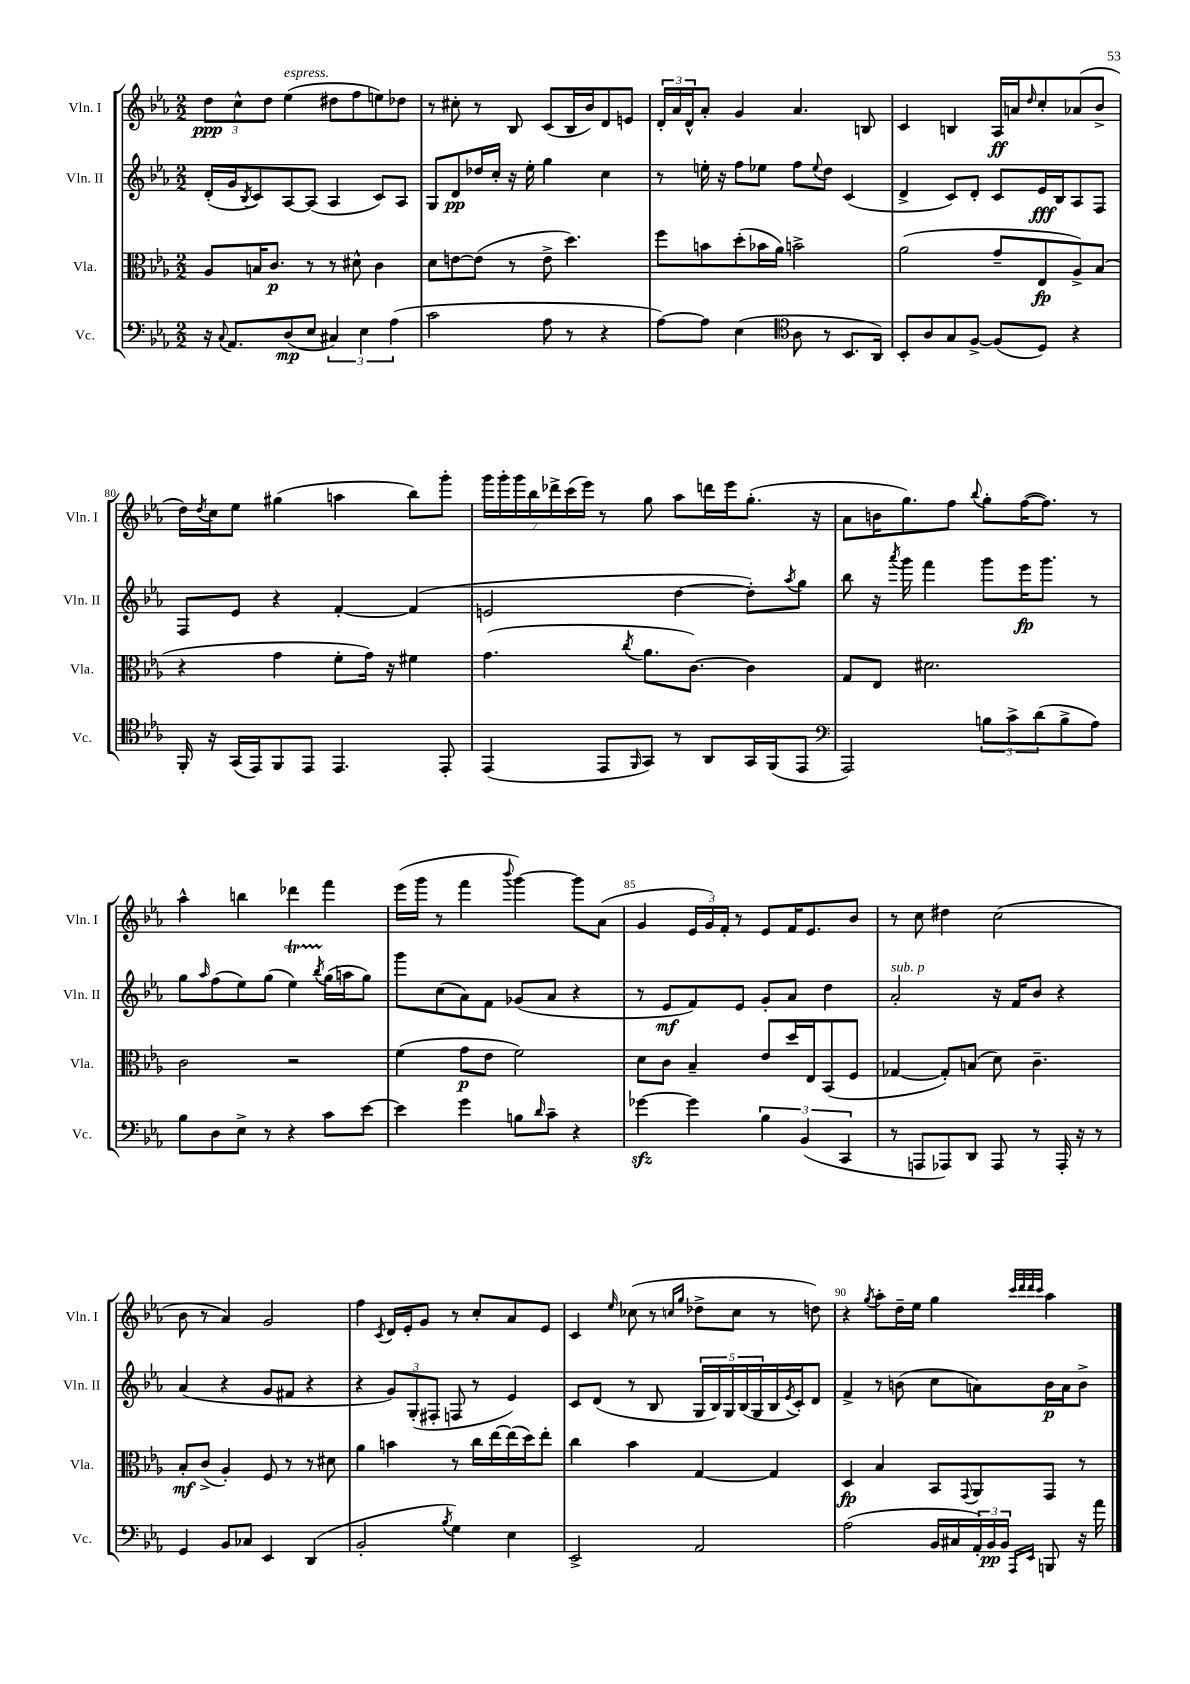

**kern	**dynam	**kern	**dynam	**kern	**dynam	**kern	**dynam
*part4	*part4	*part3	*part3	*part2	*part2	*part1	*part1
*staff4	*staff4	*staff3	*staff3	*staff2	*staff2	*staff1	*staff1
*I"Vc.	*	*I"Vla.	*	*I"Vln. II	*	*I"Vln. I	*
*I'Vc.	*	*I'Vla.	*	*I'Vln. II	*	*I'Vln. I	*
*clefF4	*	*clefC3	*	*clefG2	*	*clefG2	*
*k[b-e-a-]	*	*k[b-e-a-]	*	*k[b-e-a-]	*	*k[b-e-a-]	*
*M2/2	*	*M2/2	*	*M2/2	*	*M2/2	*
=76	=76	=76	=76	=76	=76	=76	=76
16r	.	8A-/L	.	(16d'/LL	.	12dd\L	ppp
8qqC/	.	.	.	.	.	.	.
8.AA-/L	.	.	.	16g/J	.	.	.
.	.	.	.	.	.	12cc^^\	.
.	.	.	.	8qB-/	.	.	.
.	.	16Bn/K	.	8c/)	.	.	.
.	.	.	.	.	.	12dd\J	.
.	.	8.c/J	p	.	.	.	.
!	!	!	!	!	!	!LO:TX:a:i:t=espress.	!
(8D/	mp	.	.	[8A-/	.	(4ee-\	.
8E-/J	.	8r	.	(8A-/J]	.	.	.
6C#X/)	.	8r	.	4A-/	.	8dd#X\L	.
.	.	8d#X^^\	.	.	.	8ff\	.
6E-\	.	.	.	.	.	.	.
.	.	4c\	.	8c/L)	.	8een\)	.
(6A-\	.	.	.	.	.	.	.
.	.	.	.	8A-/J	.	8dd-X\J	.
=77	=77	=77	=77	=77	=77	=77	=77
2c\	.	8d\L	.	8G/L	.	8r	.
.	.	[8en\	.	8d/	pp	8cc#X'\	.
.	.	(8e\J]	.	16dd-X/L	.	8r	.
.	.	.	.	16cc'/JJ	.	.	.
.	.	8r	.	16r	.	8B-/	.
.	.	.	.	16ee-'\	.	.	.
8A-\	.	8e^\	.	4gg\	.	(8c/L	.
8r	.	4.dd\)	.	.	.	16B-/L	.
.	.	.	.	.	.	16b-/J)	.
4r	.	.	.	4cc\	.	8d/	.
.	.	.	.	.	.	8en/J	.
=78	=78	=78	=78	=78	=78	=78	=78
[8A-\L)	.	8ff\L	.	8r	.	24d'/LL	.
.	.	.	.	.	.	24a-/	.
.	.	.	.	.	.	24d^^/J	.
8A-\J]	.	8bn\	.	16een'\	.	8a-'/J	.
.	.	.	.	16r	.	.	.
(4E-\	.	(8dd'\	.	8ff\L	.	4g/	.
.	.	16b-X\L	.	8ee-X\J	.	.	.
.	.	16a-\JJ)	.	.	.	.	.
*clefC4	*	*	*	*	*	*	*
8A-\	.	2bn^\	.	8ff\L	.	4.a-/	.
.	.	.	.	8qqee-/	.	.	.
8r	.	.	.	8dd\J	.	.	.
8.BB-/L	.	.	.	(4c/	.	.	.
.	.	.	.	.	.	8Bn/	.
16AA-/Jk)	.	.	.	.	.	.	.
=79	=79	=79	=79	=79	=79	=79	=79
8BB-'/L	.	(2a-\	.	4d^/	.	4c/	.
8A-/	.	.	.	.	.	.	.
8G/	.	.	.	8c/L)	.	4Bn/	.
[8F^/J	.	.	.	8d'/J	.	.	.
(8F/L]	.	8g~/L	.	8c/L	.	16A-/LL	ff
.	.	.	.	.	.	16an/J	.
.	.	.	.	.	.	16qqdd/	.
8D/J)	.	8E-/	fp	16e-/L	fff	8cc'/	.
.	.	.	.	16B-/J	.	.	.
4r	.	8A-^/)	.	8A-/	.	(8a-X/	.
.	.	(8B-/J	.	8F/J	.	8b-^/J	.
!!LO:LB:g=z
=80	=80	=80	=80	=80	=80	=80	=80
16FF'/	.	4r	.	8F/L	.	16dd\LL)	.
.	.	.	.	.	.	8qdd/	.
16r	.	.	.	.	.	16cc\J	.
(16GG/LL	.	.	.	8e-/J	.	8ee-\J	.
16EE-/J)	.	.	.	.	.	.	.
8FF/	.	4g\	.	4r	.	(4gg#X\	.
8EE-/J	.	.	.	.	.	.	.
4.EE-/	.	8f'\L	.	[4f'/	.	4aan\	.
.	.	16g\Jk)	.	.	.	.	.
.	.	16r	.	.	.	.	.
.	.	4f#X\	.	(4f/]	.	8bb-\L)	.
8EE-'/	.	.	.	.	.	8ggg'\J	.
=81	=81	=81	=81	=81	=81	=81	=81
(4EE-/	.	(4.g\	.	2en/	.	28ggg\LL	.
.	.	.	.	.	.	28ggg'\	.
.	.	.	.	.	.	28ggg\	.
.	.	.	.	.	.	28bb-\	.
.	.	.	.	.	.	28ddd-X^\	.
.	.	.	.	.	.	(28ccc\	.
.	.	.	.	.	.	28eee-\JJ)	.
8EE-/L	.	.	.	.	.	8r	.
16qqFF/	.	8qcc/	.	.	.	.	.
8GG/J)	.	8.a-\L	.	.	.	8gg\	.
8r	.	.	.	[4dd\	.	8aa-\L	.
.	.	[8.c\J)	.	.	.	.	.
8AA-/L	.	.	.	.	.	16dddn\L	.
.	.	.	.	.	.	16eee-\J	.
16GG/L	.	4c\]	.	8dd'\L])	.	(8.gg'\J	.
(16FF/J	.	.	.	.	.	.	.
.	.	.	.	8qaa-/	.	.	.
8EE-/J	.	.	.	8gg\J	.	.	.
.	.	.	.	.	.	16r	.
=82	=82	=82	=82	=82	=82	=82	=82
*clefF4	*	*	*	*	*	*	*
2AAA-/)	.	8G/L	.	8bb-\	.	8a-\L	.
.	.	8E-/J	.	16r	.	16bn\K	.
.	.	.	.	8qaaa-/	.	.	.
.	.	.	.	16ggg\	.	8.gg\)	.
.	.	2.d#X\	.	4fff\	.	.	.
.	.	.	.	.	.	8ff\J	.
.	.	.	.	.	.	8qqbb-/	.
12Bn\L	.	.	.	8ggg\L	.	8gg'\L	.
12c^\	.	.	.	.	.	.	.
.	.	.	.	16eee-\K	fp	([16ff\K	.
(12d\	.	.	.	.	.	.	.
.	.	.	.	8.ggg\J	.	8.ff\J])	.
8B^\	.	.	.	.	.	.	.
8A-\J)	.	.	.	8r	.	8r	.
!!LO:LB:g=z
=83	=83	=83	=83	=83	=83	=83	=83
8B-\L	.	2c\	.	8gg\L	.	4aa-^^\	.
.	.	.	.	16qqaa-/	.	.	.
8D\	.	.	.	(8ff\	.	.	.
8E-^\J	.	.	.	8ee-\)	.	4bbn\	.
8r	.	.	.	(8gg\J	.	.	.
4r	.	2r	.	4ee-T\)	.	4ddd-X\	.
.	.	.	.	8qbb-/	.	.	.
8c\L	.	.	.	(16gg\LL	.	4fff\	.
.	.	.	.	16aan\J	.	.	.
[8e-\J	.	.	.	8gg\J)	.	.	.
=84	=84	=84	=84	=84	=84	=84	=84
4e-\]	.	(4f\	.	8ggg\L	.	(16eee-\LL	.
.	.	.	.	.	.	16ggg\JJ	.
.	.	.	.	(8cc\	.	8r	.
4g\	.	8g\L	p	8a-\)	.	4fff\	.
.	.	8e-\J	.	8f\J	.	.	.
.	.	.	.	.	.	8qqbbb-/	.
8Bn\L	.	2f\)	.	(8g-X/L	.	[4ggg\)	.
16qqd/	.	.	.	.	.	.	.
8c~\J	.	.	.	8a-/J	.	.	.
4r	.	.	.	4r	.	8ggg\L]	.
.	.	.	.	.	.	(8a-\J	.
=85	=85	=85	=85	=85	=85	=85	=85
[4g-Xzz\	.	8d\L	.	8r	.	4g/	.
.	.	8c\J	.	8e-/L	mf	.	.
4g-\]	.	4B-~/	.	8f/)	.	24e-/LL	.
.	.	.	.	.	.	24g/)	.
.	.	.	.	.	.	24f'/JJ	.
.	.	.	.	8e-/J	.	8r	.
6B-\	.	8e-/L	.	8g'/L	.	8e-/L	.
.	.	16dd/L	.	8a-/J	.	16f/K	.
(6BB-/	.	.	.	.	.	.	.
.	.	16E-/J	.	.	.	8.e-/	.
.	.	(8BB-/	.	4dd\	.	.	.
6CC/	.	.	.	.	.	.	.
.	.	8F/J	.	.	.	8b-/J	.
=86	=86	=86	=86	=86	=86	=86	=86
!	!	!	!	!LO:TX:a:i:t=sub. p	!	!	!
8r	.	[4G-X/	.	2a-'/	.	8r	.
8AAAn/L	.	.	.	.	.	8cc\	.
8AAA-X/)	.	8G-'/L])	.	.	.	4dd#X\	.
8DD/J	.	(8Bn/J	.	.	.	.	.
8AAA-/	.	8d\)	.	16r	.	(2cc\	.
.	.	.	.	16f/KL	.	.	.
8r	.	4.c~\	.	8b-/J	.	.	.
16AAA-'/	.	.	.	4r	.	.	.
16r	.	.	.	.	.	.	.
8r	.	.	.	.	.	.	.
!!LO:LB:g=z
=87	=87	=87	=87	=87	=87	=87	=87
4GG/	.	8B-'/L	mf	(4a-/	.	8b-\	.
.	.	(8c^/J	.	.	.	8r	.
8BB-/L	.	4A-'/)	.	4r	.	4a-/)	.
8C-X/J	.	.	.	.	.	.	.
4EE-/	.	8F/	.	8g/L	.	2g/	.
.	.	8r	.	8f#X/J	.	.	.
(4DD/	.	8r	.	4r	.	.	.
.	.	8d#X\	.	.	.	.	.
=88	=88	=88	=88	=88	=88	=88	=88
2BB-'/	.	4a-\	.	4r	.	4ff\	.
.	.	.	.	.	.	8qc/	.
.	.	4bn\	.	12g/L)	.	16d/LL	.
.	.	.	.	.	.	16e-'/J	.
.	.	.	.	(12G'/	.	.	.
.	.	.	.	.	.	8g/J	.
.	.	.	.	12F#X'/J	.	.	.
8qB-/	.	.	.	.	.	.	.
4G\)	.	8r	.	8Fn/	.	8r	.
.	.	16cc\LL	.	8r	.	8cc'/L	.
.	.	[16ee-\	.	.	.	.	.
4E-\	.	(16ee-\]	.	4e-/)	.	8a-/	.
.	.	16dd\J)	.	.	.	.	.
.	.	8ee-'\J	.	.	.	8e-/J	.
=89	=89	=89	=89	=89	=89	=89	=89
2EE-^/	.	4cc\	.	8c/L	.	4c/	.
.	.	.	.	(8d/J	.	.	.
.	.	.	.	.	.	16qqee-/	.
.	.	4b-\	.	8r	.	(8cc-X\	.
.	.	.	.	8B-/	.	8r	.
.	.	.	.	.	.	16qqccn/LL	.
.	.	.	.	.	.	16qqgg/JJ	.
2AA-/	.	[4G/	.	20G/LL	.	8dd-X^\L	.
.	.	.	.	20B-/)	.	.	.
.	.	.	.	20G/	.	.	.
.	.	.	.	.	.	8cc\J	.
.	.	.	.	(20B-/	.	.	.
.	.	.	.	20G/	.	.	.
.	.	4G/]	.	16B-/	.	8r	.
.	.	.	.	8qe-/	.	.	.
.	.	.	.	16c'/J)	.	.	.
.	.	.	.	8d/J	.	8ddn\)	.
=90	=90	=90	=90	=90	=90	=90	=90
(2A-\	.	4D/	fp	4f^/	.	4r	.
.	.	.	.	.	.	8qgg/	.
.	.	4B-/	.	8r	.	8aa-'\L	.
.	.	.	.	(8bn\	.	16dd~\L	.
.	.	.	.	.	.	16ee-\JJ	.
16BB-/LL	.	8BB-/L	.	8cc\L	.	4gg\	.
16C#X/	.	.	.	.	.	.	.
.	.	8qqGG/	.	.	.	.	.
24AA-'/)	.	8AA-/	.	8an\)	.	.	.
24BB-/	pp	.	.	.	.	.	.
24BB-/JJ	.	.	.	.	.	.	.
.	.	.	.	.	.	32qqccc/LLL	.
.	.	.	.	.	.	32qqddd/	.
16qqAAA-/LL	.	.	.	.	.	32qqddd/	.
16qqEE-/JJ	.	.	.	.	.	32qqccc/JJJ	.
8BBBn/	.	8GG/J	.	16b\L	p	4aa-\	.
.	.	.	.	16a\J	.	.	.
16r	.	8r	.	8b^\J	.	.	.
16a-\	.	.	.	.	.	.	.
==	==	==	==	==	==	==	==
*-	*-	*-	*-	*-	*-	*-	*-
